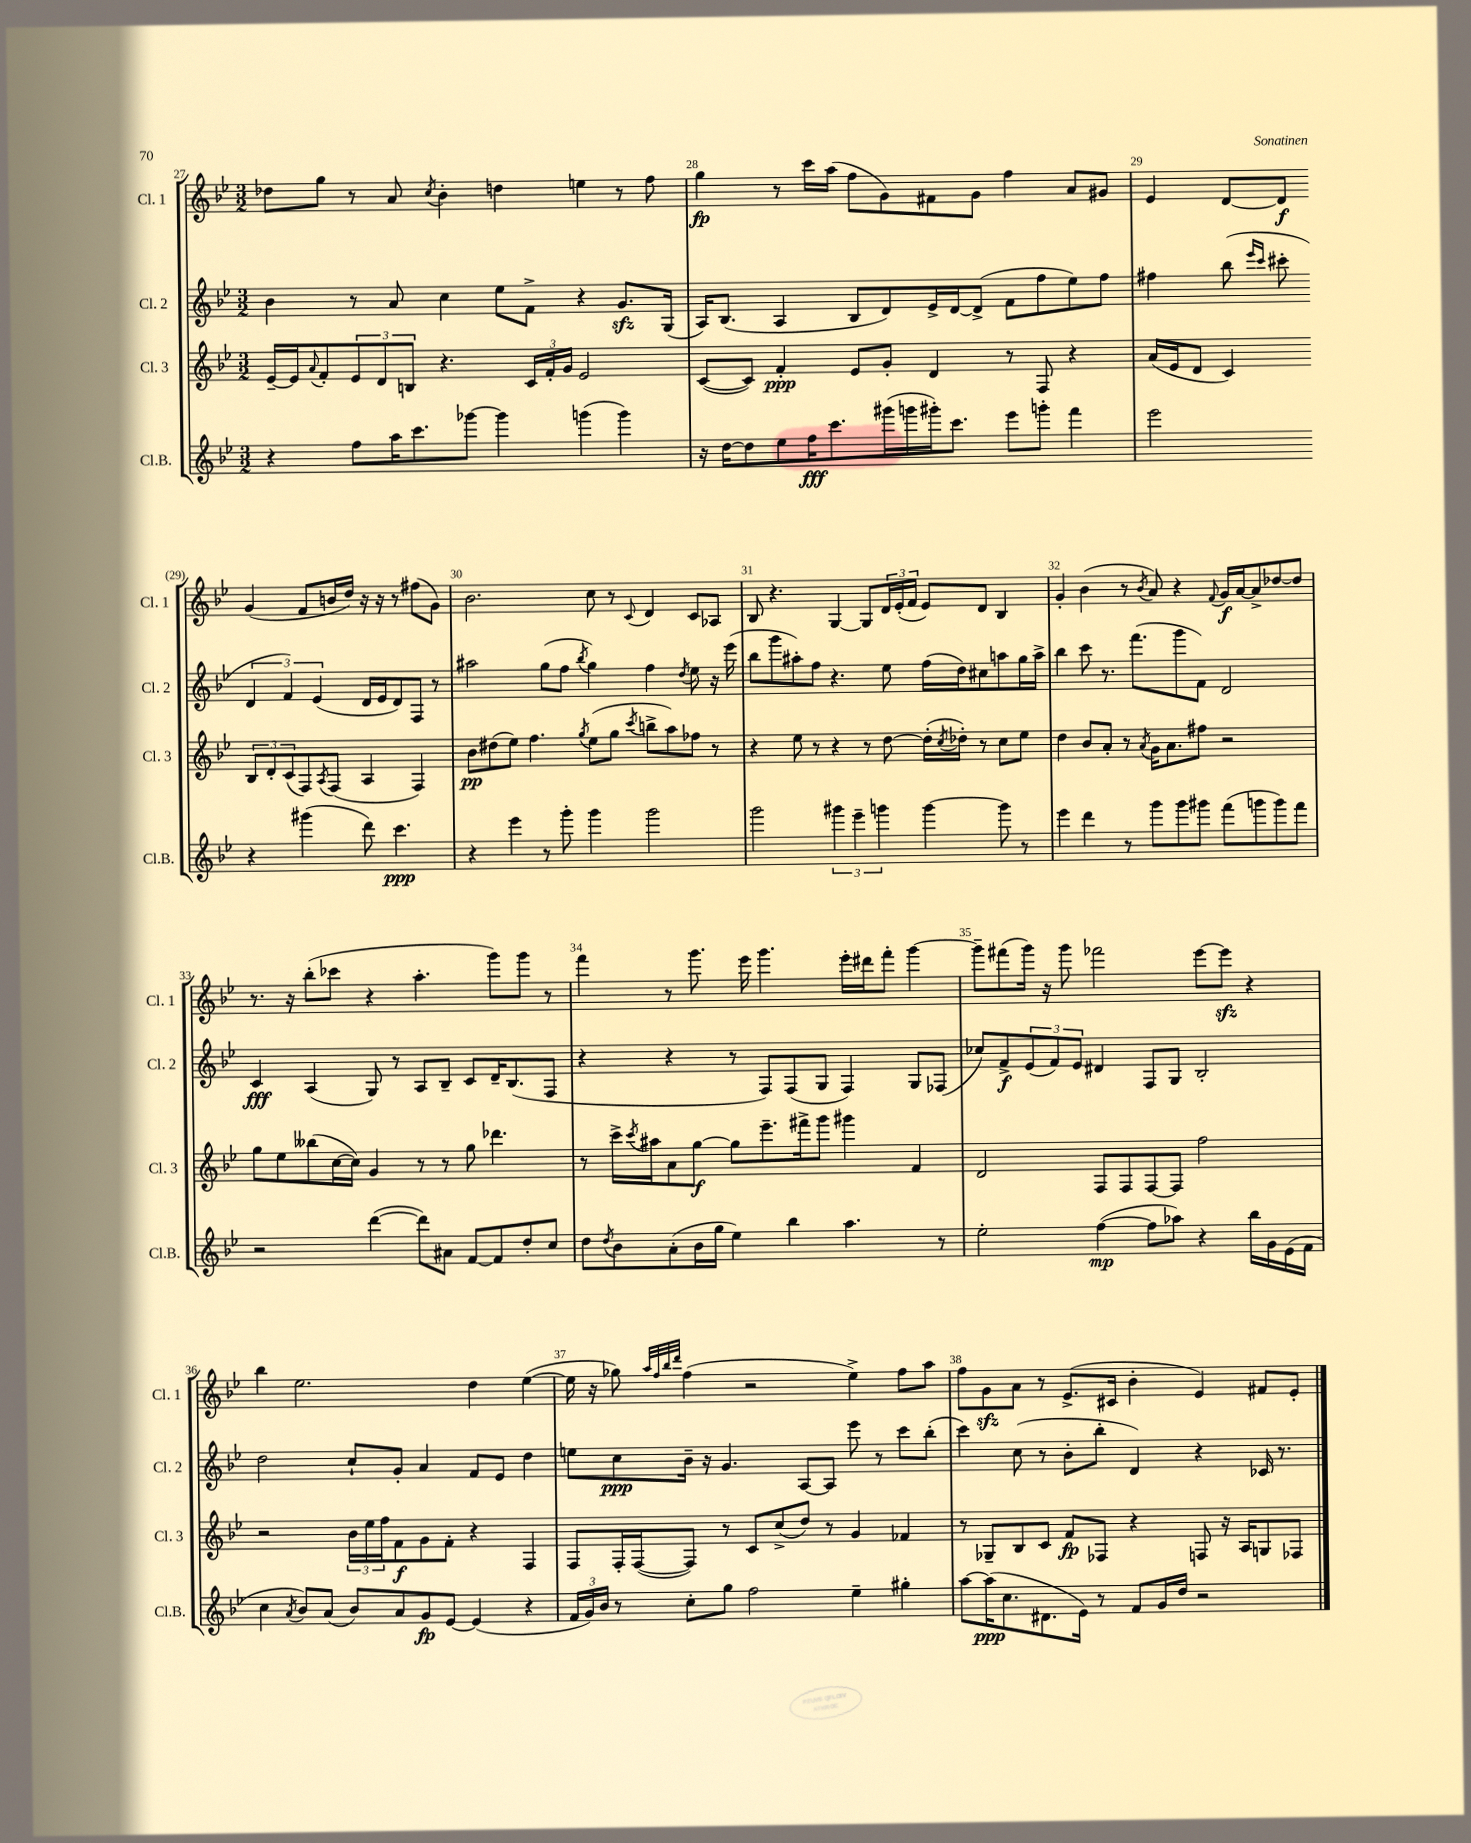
<<
\new StaffGroup <<
\new Staff = "s0" \with { instrumentName = "Cl. 1" shortInstrumentName = "Cl. 1" } {
    \clef treble \key bes \major \numericTimeSignature \time 3/2
    des''8 g''8 r8 a'8 \acciaccatura { c''8 } bes'4-. d''4 e''4 r8 f''8 |
    g''4\fp r8 c'''16 a''16( f''8 g'8) fis'8 g'8 f''4 a'8 gis'8 |
    ees'4 d'8~ d'8\f g'4( f'8 b'16 d''16) r16 r16 r8 fis''8( g'8) |
    bes'2. c''8 r8 \appoggiatura { c'8 } d'4 c'8 aes8 |
    bes8 r4. g4~ g8 \tuplet 3/2 { d'16 ees'16-.( f'16 } ees'8) d'8 bes4 |
    g'4-. bes'4( r8 \acciaccatura { bes'8 } a'8) r4 \appoggiatura { f'8 } g'16\f a'16~ a'8-> des''8~ des''8 |
    r8. r16 bes''8-.( ces'''8 r4 a''4.-. g'''8) g'''8 r8 |
    f'''4 r8 g'''8. ees'''16 g'''4. ees'''16-. dis'''16 f'''8-. g'''4~ |
    g'''8-- fis'''8( g'''16) r16 g'''8 fes'''2 ees'''8~ ees'''8\sfz r4 |
    bes''4 ees''2. d''4 ees''4~( |
    ees''16 r16 ges''8) \grace { a''32 f''32 bes''32 d'''32 } f''4( r2 ees''4->) f''8 a''8 |
    f''8 g'8\sfz a'8 r8 ees'8.->( cis'16 bes'4-. ees'4) fis'8 ees'8-. \bar "|." |
}
\new Staff = "s1" \with { instrumentName = "Cl. 2" shortInstrumentName = "Cl. 2" } {
    \clef treble \key bes \major \numericTimeSignature \time 3/2
    bes'4 r8 a'8 c''4 ees''8 f'8-> r4 g'8.\sfz g16( |
    a16) bes8.( a4 bes8 d'8) ees'16-> d'16~ d'8->( f'8 f''8 ees''8) f''8 |
    fis''4 bes''8( \grace { ees'''16 c'''16 } cis'''8-. \tuplet 3/2 { d'4 f'4) ees'4( } d'16 ees'16 d'8) f8 r8 |
    ais''2 g''8( f''8 \acciaccatura { bes''8 } g''4) f''4 \acciaccatura { d''8 } ees''8 r16 ees'''16( |
    bes''8 g'''8 ais''8-.) f''8 r4. ees''8 f''16( d''16) cis''8 a''8 g''16 a''16-> |
    bes''4 c'''8 r8. f'''8.( g'''8 f'8) d'2 |
    c'4\fff a4( g8) r8 a8 bes8-- c'8 d'16-- bes8.( f8 |
    r4 r4 r8 f8) f8( g8 f4) g8 fes8( |
    ces''8) f'8->\f \tuplet 3/2 { ees'8( f'8) ees'8 } dis'4 f8 g8 bes2-. |
    d''2 c''8-! g'8-. a'4 f'8 ees'8 d''4 |
    e''8 c''8\ppp bes'16-- r16 g'4. a8~ a8 ees'''8 r8 c'''8 bes''8-.( |
    c'''4) c''8( r8 bes'8-. bes''8-. d'4) r4 ces'16 r8. \bar "|." |
}
\new Staff = "s2" \with { instrumentName = "Cl. 3" shortInstrumentName = "Cl. 3" } {
    \clef treble \key bes \major \numericTimeSignature \time 3/2
    ees'16~-- ees'16 \appoggiatura { a'8 } f'8-. \tuplet 3/2 { ees'8 d'8 b8 } r4. \tuplet 3/2 { c'16 f'16-. g'16 } ees'2 |
    c'8~( c'8) f'4-.\ppp ees'8 g'8-. d'4 r8 f8 r4 |
    a'16( ees'16 d'8 c'4) \tuplet 3/2 { bes8 d'8-. c'8( } f8) \acciaccatura { a8 } f8( a4 f4) |
    bes'8\pp dis''8( ees''8) f''4. \acciaccatura { g''8 } ees''8( g''8 \acciaccatura { c'''8 } b''8-> a''8) fes''8 r8 |
    r4 ees''8 r8 r4 r8 d''8~ d''16-.( \acciaccatura { c''8 } des''16-.) r8 c''8 ees''8 |
    d''4 bes'8 a'8-. r8 \acciaccatura { a'8 } g'16 a'8. fis''8 r2 |
    g''8 ees''8 beses''8( c''16~ c''16) g'4 r8 r8 g''8 des'''4. |
    r8 c'''16-> \acciaccatura { c'''8 } ais''16 a'8 g''8~\f g''8 ees'''8.-- fis'''16-> g'''8 gis'''4 f'4 |
    d'2 f8 f8 f8~ f8 f''2 |
    r2 \tuplet 3/2 { bes'16 ees''16 f''16 } f'8\f g'8 f'8-. r4 f4 |
    f8 f16-. f16~( f8) r8 c'8 c''8->( d''8) r8 g'4 fes'4 |
    r8 ges8-- bes8 c'8 f'8\fp fes8 r4 f8 r16 a16 g8 fes8 \bar "|." |
}
\new Staff = "s3" \with { instrumentName = "Cl.B." shortInstrumentName = "Cl.B." } {
    \clef treble \key bes \major \numericTimeSignature \time 3/2
    r4 f''8 a''16 c'''8. ges'''8~ ges'''4 g'''4( g'''4) |
    r16 d''16~ d''8 ees''8 f''16\fff c'''8. gis'''16( g'''16 gis'''16-.) c'''8. ees'''8 g'''8-. f'''4 |
    ees'''2 r4 gis'''4( d'''8) c'''4.\ppp |
    r4 ees'''4 r8 g'''8-. g'''4 g'''2 |
    g'''2 \tuplet 3/2 { gis'''4 ees'''4-- g'''4 } g'''4~ g'''8 r8 |
    ees'''4 d'''4 r8 g'''8 g'''8 gis'''8 f'''8( g'''8 g'''8) f'''8 |
    r2 d'''4~( d'''8) ais'8 f'8~ f'8 d''8-. c''8 |
    d''8 \acciaccatura { d''8 } bes'8 a'8-.( bes'16 g''16 ees''4) bes''4 a''4. r8 |
    ees''2-. f''4~\mp( f''8 aes''8) r4 bes''16 g'16 ees'16( f'16 |
    c''4 \acciaccatura { a'8 } bes'8) a'8( bes'8) a'8 g'8\fp ees'8~ ees'4( r4 |
    \tuplet 3/2 { f'16 g'16) bes'16 } r8 c''8-. g''8 f''2 ees''4-- gis''4-. |
    a''8~ a''16\ppp( c''8. dis'8. ees'16) r8 f'8 g'16 d''16 r2 \bar "|." |
}
>>
>>
\layout { \context { \Score currentBarNumber = #27 \override BarNumber.break-visibility = ##(#f #t #t) barNumberVisibility = #all-bar-numbers-visible } }
